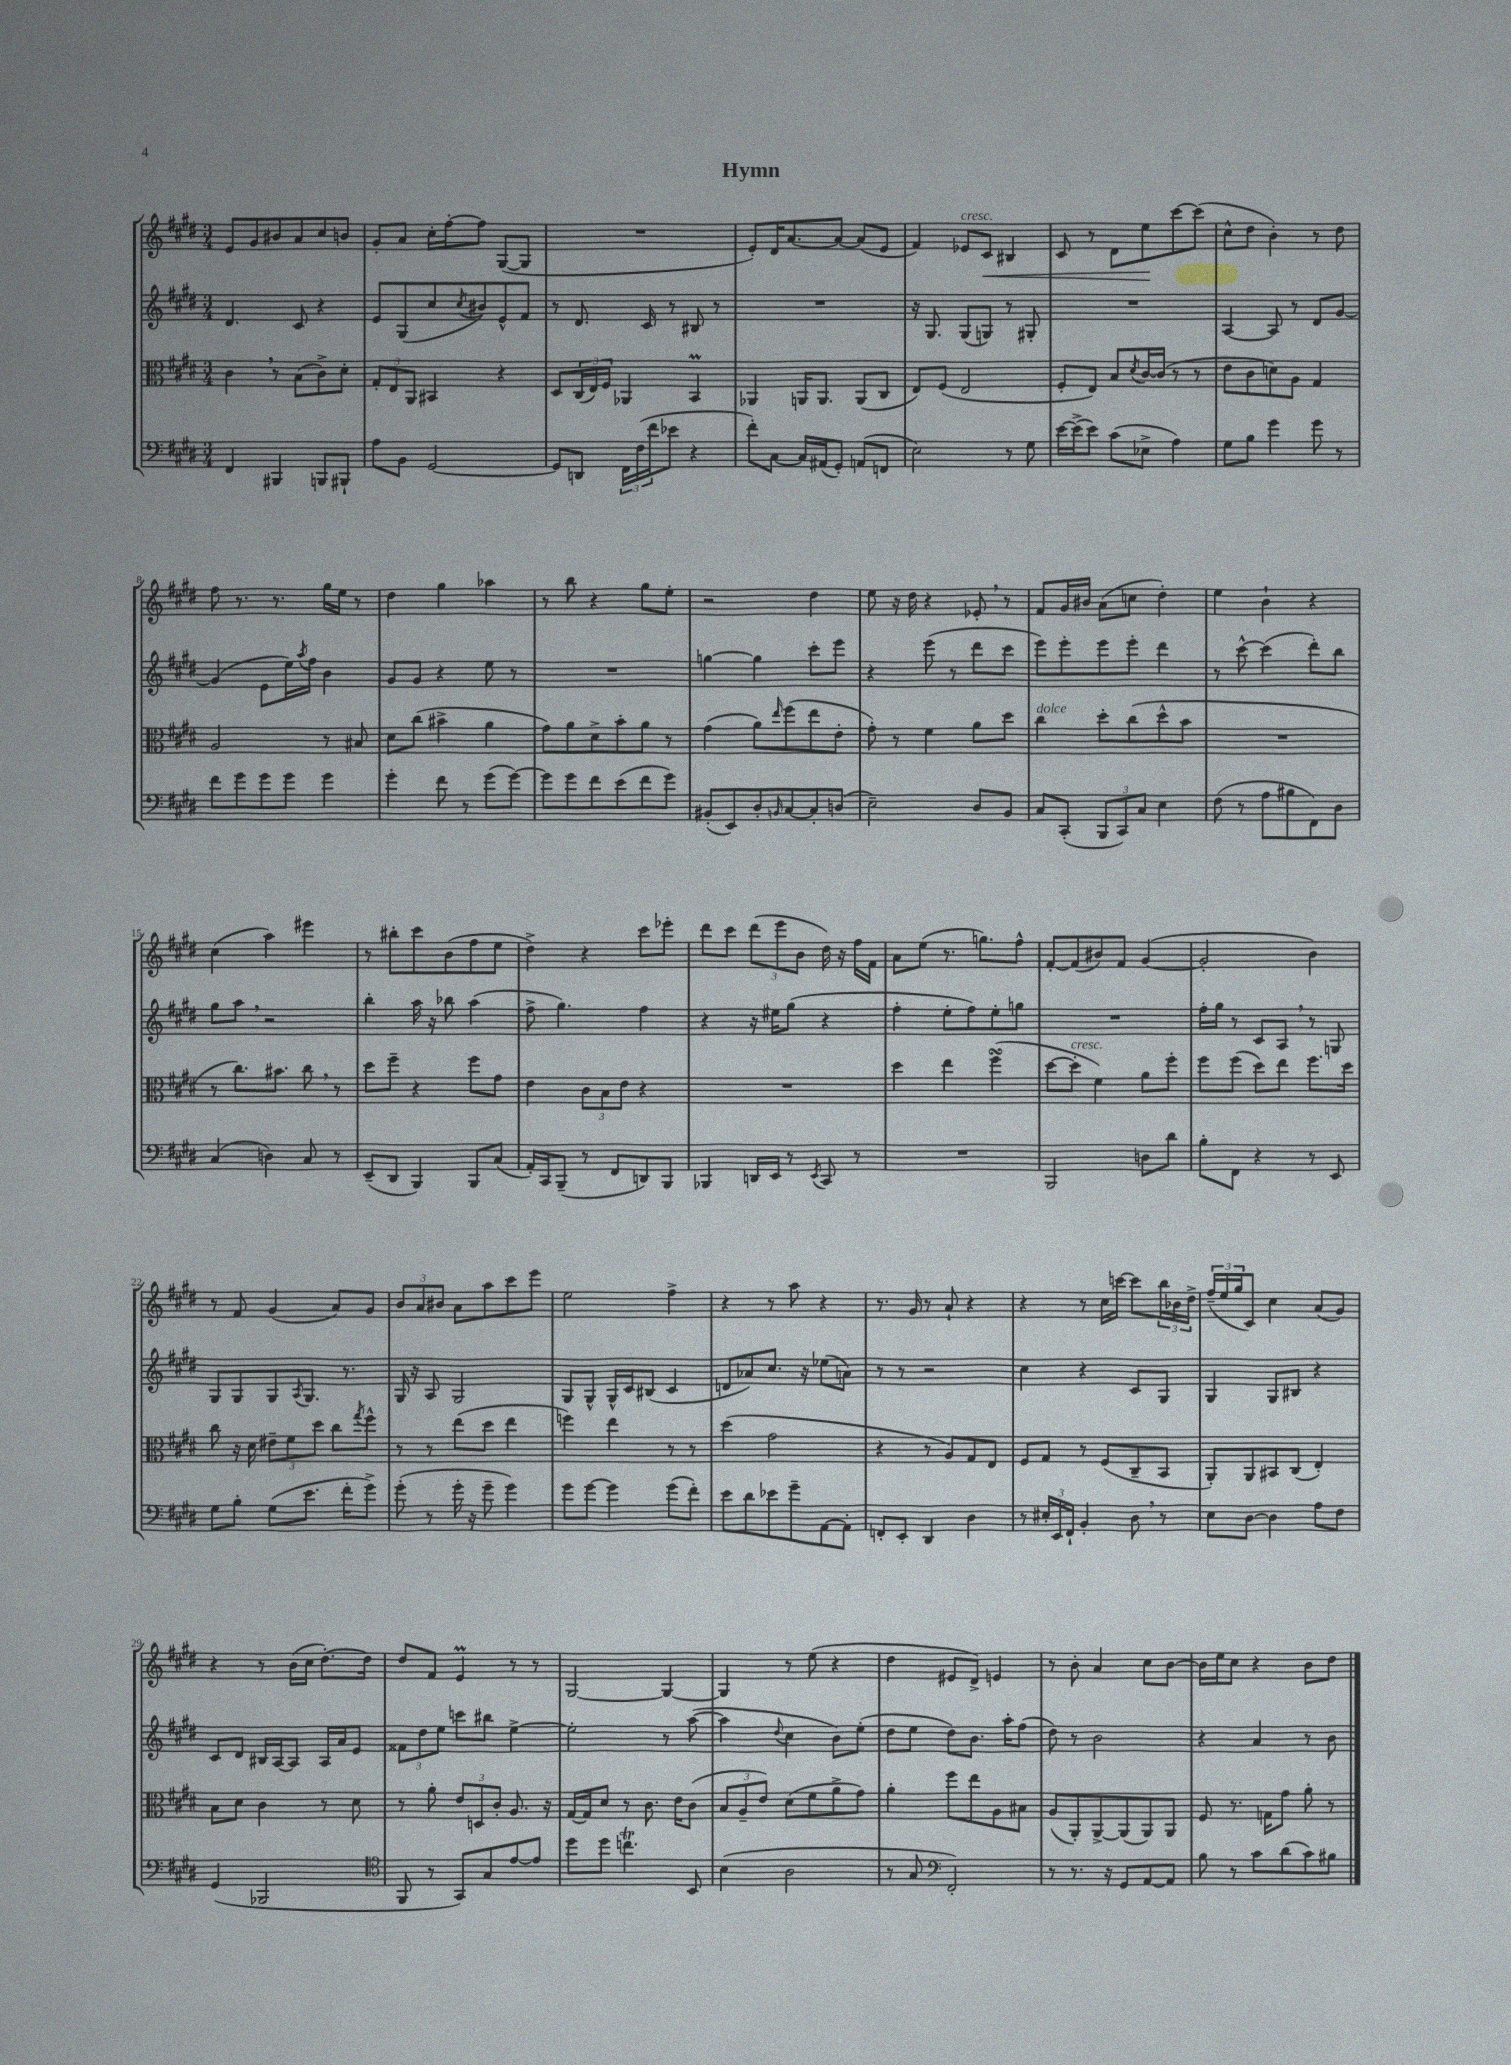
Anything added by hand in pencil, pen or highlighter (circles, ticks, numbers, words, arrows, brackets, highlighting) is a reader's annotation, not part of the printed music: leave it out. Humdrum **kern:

**kern	**kern	**kern	**kern
*staff4	*staff3	*staff2	*staff1
*clefF4	*clefC3	*clefG2	*clefG2
*k[f#c#g#d#]	*k[f#c#g#d#]	*k[f#c#g#d#]	*k[f#c#g#d#]
*M3/4	*M3/4	*M3/4	*M3/4
4FF#/	4c#\	4.d#/	8e/L
.	.	.	8g#/
4BBB#/	8r	.	8b#/
.	(8B\L	8c#/	8a/
8BBB/L	8c#^\)	4r	8cc#/
8BBB#`/J	8d#'\J	.	8b/J
=	=	=	=
8A\L	12G#'/L	8e/L	8g#'/L
.	12E/	.	.
8BB\J	.	(8G#/	8a/J
.	12AA/J	.	.
[2GG#/	4BB#/	8cc#/	16cc#'\LL
.	.	.	[16ff#'\J
.	.	8qcc#/	.
.	.	8b#/)	8ff#\]J
.	4r	8e^^/	([8G#/L
.	.	8f#/J	8G#/]J
=	=	=	=
8GG#/]L	8D#/L	8r	2.r
8DD/J	(24C#/L	8.d#/	.
.	24E/)	.	.
.	24F#/JJ	.	.
24FF#\LL	4AA-/	.	.
(24F#\	.	.	.
.	.	16c#/	.
24f#\J	.	.	.
8e-\J	.	8r	.
4r	4BB/	8B#/	.
.	.	8r	.
=	=	=	=
8f#'\L)	4AA-/	2.r	8e'/L)
[8C#\J	.	.	16d#/K
.	.	.	[8.a/
16C#/]LL	16AA/LK	.	.
(16AA#/J	8.AA/J	.	.
8GG#'/J)	.	.	8a/_J
(8AA/L	(8AA/L	.	(8a/]L
8FF/J	8C#/J	.	8e/J
=	=	=	=
2E\)	8E/L)	16r	4f#/)
.	.	8.G#/	.
.	(8F#/J	.	.
.	2E/	(8G#/L	8e-/L
.	.	8G/J)	8c#/J
8r	.	8r	4B#/
8G#\	.	8G#'/	.
=	=	=	=
[16e\LL	8F#'/L	2.r	8c#/
(16e^\]J	.	.	.
8e\J)	8E/J)	.	8r
(8c#\L	8B/L	.	8d#\L
.	8qd#/	.	.
8E-^\J	[16c#/L	.	8ee\
.	(16c#/]JJ	.	.
4A\)	8r	.	[8ccc#\
.	8r	.	(8ccc#\]J
=	=	=	=
8G#\L	8e\L	[4A/	8cc#^^\L
8B\J	8c#\	.	8dd#\J
4g#\	8d\)	8A/]	4b'\)
.	8A\J	8r	.
8g#\	4G#/	8d#/L	8r
8r	.	[8g#/J	8dd#\
=	=	=	=
8f#\L	2A/	(4g#/]	8ff#\
8g#\	.	.	8.r
8g#\	.	8e\L	.
.	.	.	8.r
8g#\J	.	16ee\L)	.
.	.	8qaa/	.
.	.	16ff#\JJ	.
4g#\	8r	4b\	16gg#\LL
.	.	.	16ee\JJ
.	8B#/	.	8r
=	=	=	=
4g#'\	8d#\L	8g#/L	4dd#\
.	(8cc#\J	8g#/J	.
8f#\	4b#^\	4r	4gg#\
8r	.	.	.
(8g#\L	4a\	8ee\	4aa-\
[8g#\J)	.	8r	.
=	=	=	=
8g#\]L	8g#\L)	2.r	8r
8g#\	8a\	.	8bb\
8f#\	8d#^\	.	4r
(8e\	8b'\	.	.
8f#\	8a\J	.	8gg#\L
8g#\J)	8r	.	8ee'\J
=	=	=	=
(8BB#'/L	(4g#\	[4gg\	2r
8EE/)	.	.	.
8D#'/	8a\L)	4gg\]	.
16qqBB/	16qqee/	.	.
[8C#/	(8ff#\	.	.
8C#'/]	8ee\	8ccc#'\L	4dd#\
(8D/J	8e'\J	8eee\J	.
=	=	=	=
2E~\)	8g#'\)	4r	8ee\
.	8r	.	16r
.	.	.	16dd#\
.	4f#\	(8eee\	4r
.	.	8r	.
8D#/L	8a\L	8ddd#\L	8e-'/
8BB/J	8dd#\J	8ccc#\J	8r
=	=	=	=
8C#/L	4cc#\	8eee\L)	8f#/L
(8CC#'/J	.	8eee'\	16g#/L
.	.	.	16b#/JJ
12BBB/L	8dd#'\L	8eee\	(8a\L
12CC#/)	.	.	.
.	(8cc#\	8eee'\J	8cc\J
12C#/J	.	.	.
4E\	8dd#^^\	4ddd#\	4dd#'\)
.	8b\J	.	.
=	=	=	=
(8F#\	2.r	8r	4ee\
8r	.	[8ccc#^^\	.
8A\L	.	(4ccc#\]	4b`\
8B#\	.	.	.
8FF#\)	.	8ddd#'\L)	4r
8D#\J	.	8bb\J	.
=	=	=	=
(4C#/	8r	8gg#\L	(4cc#\
.	8.cc#\L)	8aa\J	.
4D\)	.	2r	4aa\)
.	8.b#\J	.	.
8C#/	8cc#\	.	4eee#\
8r	8r	.	.
=	=	=	=
(8EE~/L	8dd#\L	4bb'\	8r
8DD#/J	8ff#~\J	.	8bb#'\L
4BBB/)	4r	16aa\	8ccc#\
.	.	16r	.
.	.	8bb-\	(8b\
8BBB/L	8ff#\L	(4aa\	8ff#\
(8C#/J	8g#\J	.	8ee\J
=	=	=	=
16AA'/LL)	4e\	8ff#^\	4dd#^\)
16CC#/J	.	.	.
(8BBB~/J	.	4.gg#\)	.
8r	12c#\L	.	4r
.	12B\	.	.
8FF#/L	.	.	.
.	12e\J	.	.
8DD/)	4r	4ff#\	8ccc#\L
8BBB/J	.	.	8eee-'\J
=	=	=	=
4BBB-/	2.r	4r	8ddd#\L
.	.	.	8ccc#\J
16DD/LL	.	16r	(12ddd#\L
16EE/JJ	.	16ee#\LK	.
.	.	.	12eee\
8r	.	(8gg#\J	.
.	.	.	12b\J
8qEE/	.	.	.
8CC#/	.	4r	16dd#\)
.	.	.	16r
8r	.	.	16ff#\LL
.	.	.	16f#\JJ
=	=	=	=
2.r	4dd#\	4ff#'\	8a\L
.	.	.	(8ee\J
.	4ee\	8ee'\L	8.r
.	.	8ff#\)	.
.	.	.	8.gg\L)
.	(4ff#\	8ee'\	.
.	.	8gg\J	8ff#^^\J
=	=	=	=
2BBB/	[8dd#\L	2.r	[8f#'/L
.	8dd#'\]J	.	(8f#/]
.	4f#\)	.	8b#/)
.	.	.	8f#/J
8D\L	8a\L	.	([4g#/
8d#\J	8ff#'\J	.	.
=	=	=	=
8B'\L	8ff#\L	16ff#'\LL	2g#'/]
.	.	16gg#\JJ	.
8FF#\J	(8ff#\J	8r	.
4r	8dd#\L)	8c#/L	.
.	8ee\J	8A/J	.
8r	8.ff#\L	8r	4b\)
8EE/	.	8G/	.
.	16dd#\Jk	.	.
=	=	=	=
8G#\L	8cc#\	8G#/L	8r
8B'\J	16r	8G#/	8f#/
.	16d#\	.	.
(8G#\L	12e#~\L	8G#/	(4g#/
.	12f#\	.	.
.	.	8qA/	.
8.e\J	.	8.G#/J	.
.	12dd#\J	.	.
.	8cc#\L	.	8a/L)
16f#'\LK	.	8.r	.
.	8qgg#/	.	.
8g#^\J)	8ff#^^\J	.	8g#/J
=	=	=	=
(8g#'\	8r	16G#/	12b/L
.	.	16r	.
.	.	.	12a/
8r	8r	8A/	.
.	.	.	12b#/J
16g#'\	(8ee\L	2G#/	8a\L
16r	.	.	.
8g#~\	8dd#\J	.	8aa\
4g#\)	4ee\	.	8ccc#\
.	.	.	8eee\J
=	=	=	=
8g#\L	4ff\)	8G#/L	2ee\
[8g#\J	.	8G#^^/J	.
4g#\]	4ee\	16G#^^/LL	.
.	.	16c#/J	.
.	.	(8B#/J	.
(8g#\L	8r	4c#/	4ff#^\
8f#'\J)	8r	.	.
=	=	=	=
8e\L	(4dd#\	8d/L	4r
8d#\	.	8a-/)	.
8e-\	2g#\	8.cc#/J	8r
8g#~\	.	.	8aa\
.	.	16r	.
[8AA\	.	(8ee-\L	4r
8AA'\]J	.	8a\J)	.
=	=	=	=
8FF'/L	4r	8r	8.r
8EE'/J	.	8r	.
.	.	.	16g#/
4DD#/	8r	2r	8r
.	8A/L)	.	8a`/
4D#\	8G#/	.	4r
.	8E/J	.	.
=	=	=	=
8r	8F#/L	4cc#\	4r
24E#'/LL	8G#/J	.	.
24EE/	.	.	.
24FF#`/JJ	.	.	.
4BB'/	8r	4r	8r
.	(8F#/L	.	16cc#\LL
.	.	.	[16ccc\JJ
8D#\	8C#~/	8c#/L	8ccc\]L
8r	8BB/J	8G#/J	24bb\L
.	.	.	24b-\
.	.	.	24dd#^\JJ
=	=	=	=
8E\L	8AA'/L)	4G#/	(24ff#~/LL
.	.	.	24ee/
.	.	.	24gg#/J
[8D#\J	8AA/	.	8c#/J)
4D#\]	8BB#/	8G#/L	4cc#\
.	(8C#/J	8B#/J	.
8A\L	4E'/)	4r	(8a/L
8F#\J	.	.	8g#/J)
=	=	=	=
(4GG#/	8B\L	8c#/L	4r
.	8d#\J	8d#/J	.
2BBB-/	4c#\	16B#/LL	8r
.	.	[16A/J	.
.	.	8A/]J	(16b\LL
.	.	.	16cc#\JJ
.	8r	16A/LL	[8.dd#'\L)
.	.	16a/J	.
.	8d#\	8e/J	.
.	.	.	16dd#\]Jk
=	=	=	=
*clefC4	*	*	*
8FF#/	8r	12f##\L	8dd#/L
.	.	12dd#\	.
8r	8a'\	.	8f#/J
.	.	12ee\J	.
8GG#/L)	12e/L	8ccc\L	4e/
.	12D/	.	.
8G#/	.	8bb#\J	.
.	12c#'/J	.	.
[8e/	8.A/	[4ee^\	8r
8e/]J	.	.	8r
.	16r	.	.
=	=	=	=
8dd#\L	[16G#/LL	2ee'\]	[2G#/
.	16G#/]J	.	.
8dd#\J	8d#/J	.	.
4.cc\	8r	.	.
.	8.c#\	.	.
.	.	8r	4G#/_
.	16e\LK	.	.
8BB/	(8c#\J	([8aa\	.
=	=	=	=
(4B\	12B/L	4aa\]	4G#/]
.	12A~/	.	.
.	12e/J)	.	.
.	.	8qqdd#/	.
2A\	(8d#\L	4cc#\	8r
.	8f#\	.	(8ee\
.	8a^\	8b\L)	4r
.	8g#\J)	(8ee'\J	.
=	=	=	=
8r	4a'\	8dd#\L	4dd#\
8G#/	.	8ee\J	.
*clefF4	*	*	*
2FF#'/)	8ff#\L	8dd#\L)	8e#/L
.	8ee\	8.b\J	8d#^/J)
.	8A\	.	4e/
.	.	16aa'\LK	.
.	8B#\J	(8ff#\J	.
=	=	=	=
8r	(8A/L	8dd#\)	8r
8.r	8AA'/)	8r	8b'\
.	[8AA^/	2b\	4a/
16r	.	.	.
8GG#/L	(8AA/]	.	.
[8AA/	8AA/)	.	8cc#\L
8AA/]J	8AA/J	.	[8b\J
=	=	=	=
8B\	8F#/	4r	16b\]LL
.	.	.	16ee\J
8r	8.r	.	8cc#\J
8c#\L	.	4a/	4r
.	16G\LK	.	.
(8d#\	8g#\J	.	.
8c#\)	8a'\	8r	8b\L
8B#\J	8r	8b\	8dd#\J
==	==	==	==
*-	*-	*-	*-
